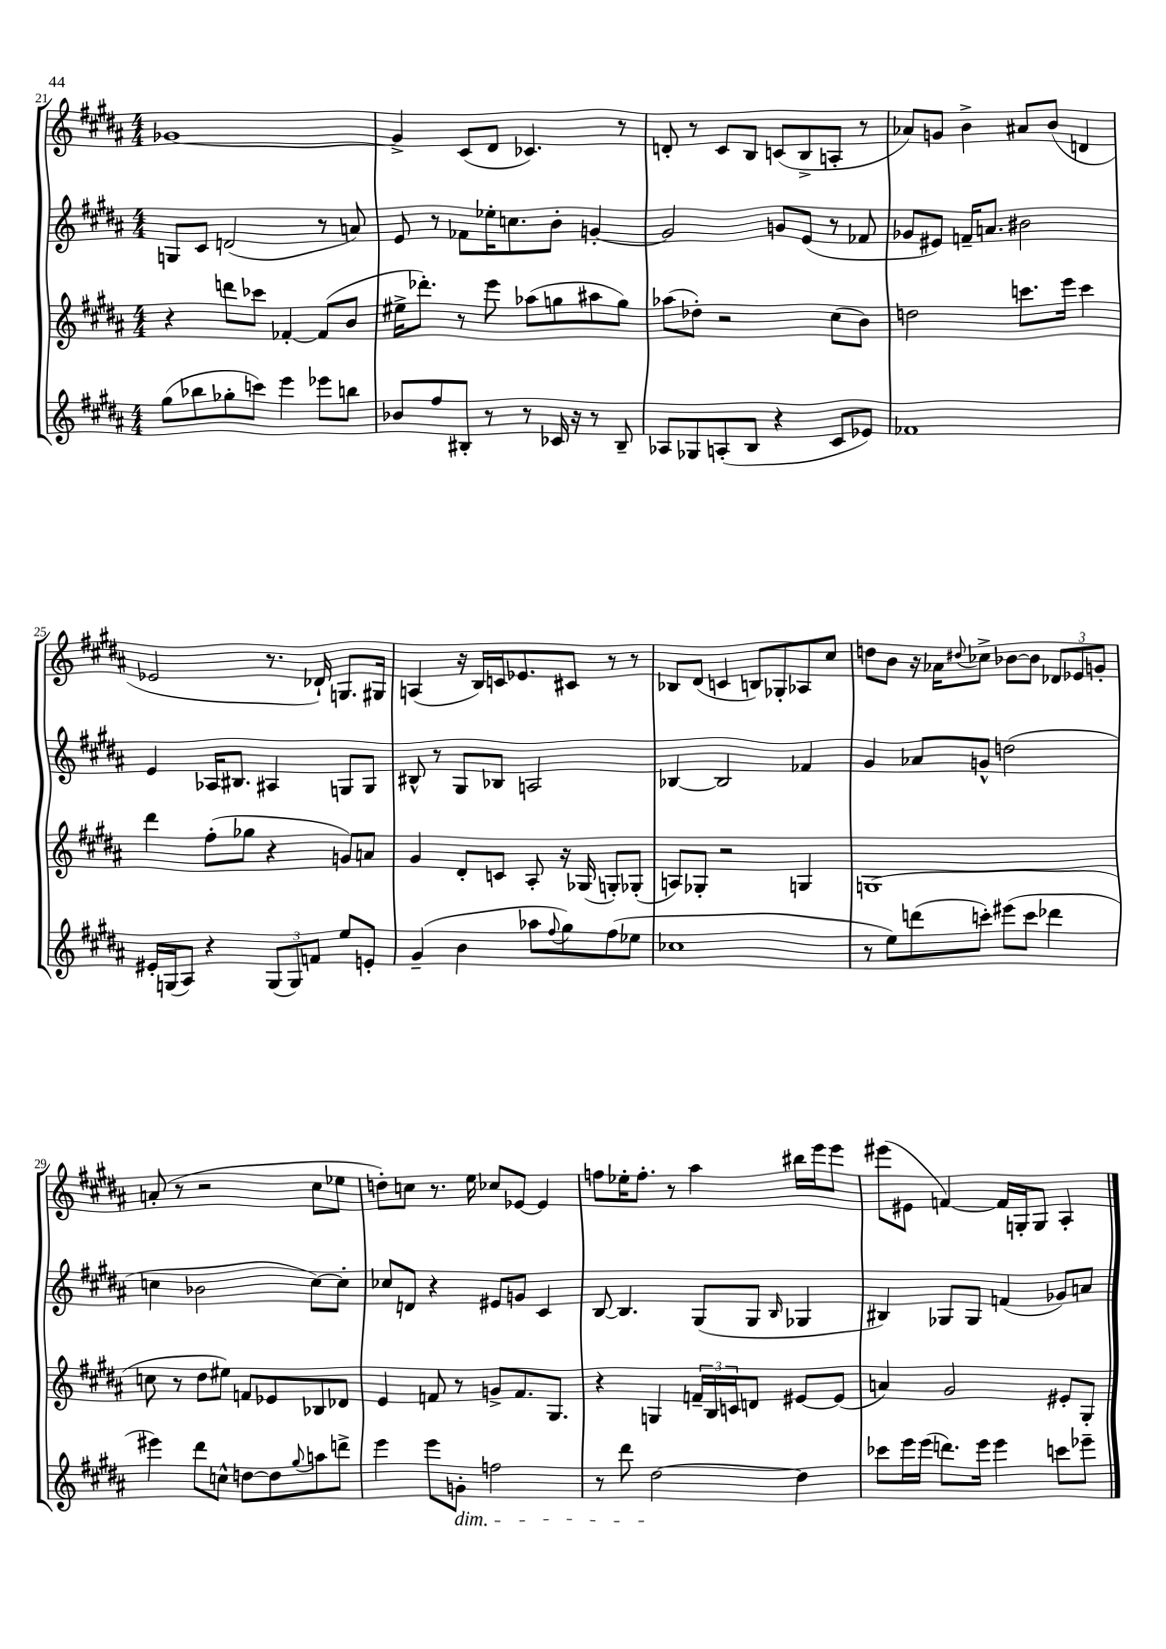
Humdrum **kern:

**kern	**kern	**kern	**kern
*part4	*part3	*part2	*part1
*staff4	*staff3	*staff2	*staff1
*clefG2	*clefG2	*clefG2	*clefG2
*k[f#c#g#d#a#]	*k[f#c#g#d#a#]	*k[f#c#g#d#a#]	*k[f#c#g#d#a#]
*M4/4	*M4/4	*M4/4	*M4/4
=21	=21	=21	=21
(8gg#\L	4r	8Gn/L	[1g-X
8bb-X\	.	8c#/J	.
8gg-X'\	8dddn\L	(2dn/	.
8cccn\J)	8ccc-X\J	.	.
4eee\	[4f-X'/	.	.
8eee-X\L	(8f-/L]	8r	.
8bbn\J	8b/J	8an/)	.
=22	=22	=22	=22
8b-X/L	16ee#X^\KL	8e/	4g-^/]
.	8.ddd-X'\J)	.	.
8ff#/	.	8r	.
8B#X'/J	8r	8f-X\L	(8c#/L
8r	8eee\	16ee-X'\K	8d#/J
.	.	8.ccn\	.
8r	(8aa-X\L	.	4.c-X/)
16c-X/	8ggn\	8b'\J	.
16r	.	.	.
8r	8aa#X\	[4gn'/	.
8B#~/	8gg\J)	.	8r
=23	=23	=23	=23
8A-X/L	(8aa-X\L	2g/]	8dn'/
8G-X/	8dd-X'\J)	.	8r
(8An'/	2r	.	8c#/L
8B/J	.	.	8B/J
4r	.	8gn/L	(8cn/L
.	.	(8e/J	8B^/
8c#/L	(8cc#\L	8r	8An'/J
8e-X/J)	8b\J)	8f-X/	8r
=24	=24	=24	=24
1f-X	2ddn\	8g-X/L	8a-X/L)
.	.	8e#X/J)	8gn/J
.	.	16fn~/KL	4b^\
.	.	8.an/J	.
.	8.cccn\L	2b#X\	8a#X/L
.	.	.	(8b/J
.	16eee\Jk	.	.
.	4ccc\	.	4dn/
!!LO:LB:g=z
=25	=25	=25	=25
16e#X'/LL	4ddd#\	4e/	2e-X/
(16Gn/J	.	.	.
8A#/J)	.	.	.
4r	(8ff#'\L	16A-X/KL	.
.	.	8.B#X/J	.
.	8gg-X\J	.	.
(12G/L	4r	4A#X/	8.r
12G/)	.	.	.
12fn/J	.	.	.
.	.	.	16d-X`/)
8ee/L	8gn/L)	8Gn/L	8.Gn/L
8en'/J	8an/J	8G/J	.
.	.	.	16G#X/Jk
=26	=26	=26	=26
(4g#~/	4g#/	8B#X^^/	(4An/
.	.	8r	.
4b\	8d#'/L	8G#/L	16r
.	.	.	16B/LL)
.	8cn/J	8B-X/J	16cn/J
.	.	.	8.e-X/
8aa-X\L	8A#'/	2An/	.
8qqff#/	.	.	.
8gg#\)	16r	.	8c#X/J
.	(16G-X/	.	.
(8ff#\	8Gn'/L)	.	8r
8ee-X\J	(8G-X'/J	.	8r
=27	=27	=27	=27
1cc-X	8An/L)	[4B-X/	8B-X/L
.	8G-X'/J	.	(8d#/J
.	2r	2B-/]	4cn/
.	.	.	8Bn/L)
.	.	.	8G-X'/
.	4Gn/	4f-X/	8A-X/
.	.	.	8cc#/J
=28	=28	=28	=28
8r	(1Gn	4g#/	8ddn\L
8ee\L)	.	.	8b\J
(8dddn\	.	8a-X/L	16r
.	.	.	16a-X\KL
.	.	.	8qqdd#X/
8cccn'\J)	.	8gn^^/J	8cc-X^\J
(8eee#X\L	.	(2ddn\	[8b-X\L
8ccc\J	.	.	8b-\J]
4ddd-X\	.	.	12d-X/L
.	.	.	12e-X/
.	.	.	12gn'/J
!!LO:LB:g=z
=29	=29	=29	=29
4eee#X\)	8ccn\	4ccn\	(8an'/
.	8r	.	8r
8ddd#\L	8dd#\L	2b-X\	2r
8ccn^^\J	8ee#X\J)	.	.
[8ddn\L	8fn/L	.	.
8dd\]	8e-X/	.	.
8qqgg#/	.	.	.
8aan\	8B-X/	[8cc\L)	8cc#\L
8dddn^\J	8d-X/J	8cc'\J]	8ee-X\J
=30	=30	=30	=30
4eee\	4e/	8cc-X/L	8ddn'\L)
.	.	8dn/J	8ccn\J
8eee\L	8fn/	4r	8.r
!LO:TX:b:i:t=dim.	!	!	!
8gn'\J	8r	.	.
.	.	.	16ee\
2ffn\	8gn^/L	8e#X/L	8cc-X/L
.	8.f/	8gn/J	[8e-X/J
.	.	4c#/	4e-/]
.	8.G#/J	.	.
=31	=31	=31	=31
8r	4r	[8B/	8ffn\L
8ddd#\	.	4.B/]	16ee-X'\K
.	.	.	8.ff'\J
[2dd#\	4Gn/	.	.
.	.	.	8r
.	24fn~/LL	(8G#/L	4aa#\
.	24B/	.	.
.	24cn/J	.	.
.	8dn/J	8G#/J	.
.	.	16qqB/	.
4dd#\]	[8e#X/L	4G-X/	16bb#X\LL
.	.	.	16eee\J
.	(8e#/J]	.	8eee\J
=32	=32	=32	=32
8ccc-X\L	4an/)	4B#X/)	(8eee#X\L
16eee\L	.	.	8e#X\J
(16eee\JJ	.	.	.
8.dddn\L)	2g#/	8G-X/L	[4fn/)
.	.	8G-/J	.
16eee\Jk	.	.	.
4eee\	.	(4fn/	16f/LL]
.	.	.	16Gn'/J
.	.	.	8G/J
8cccn\L	8e#X'/L	8g-X/L)	4A#'/
8eee-X~\J	8G#'/J	8an/J	.
==	==	==	==
*-	*-	*-	*-
